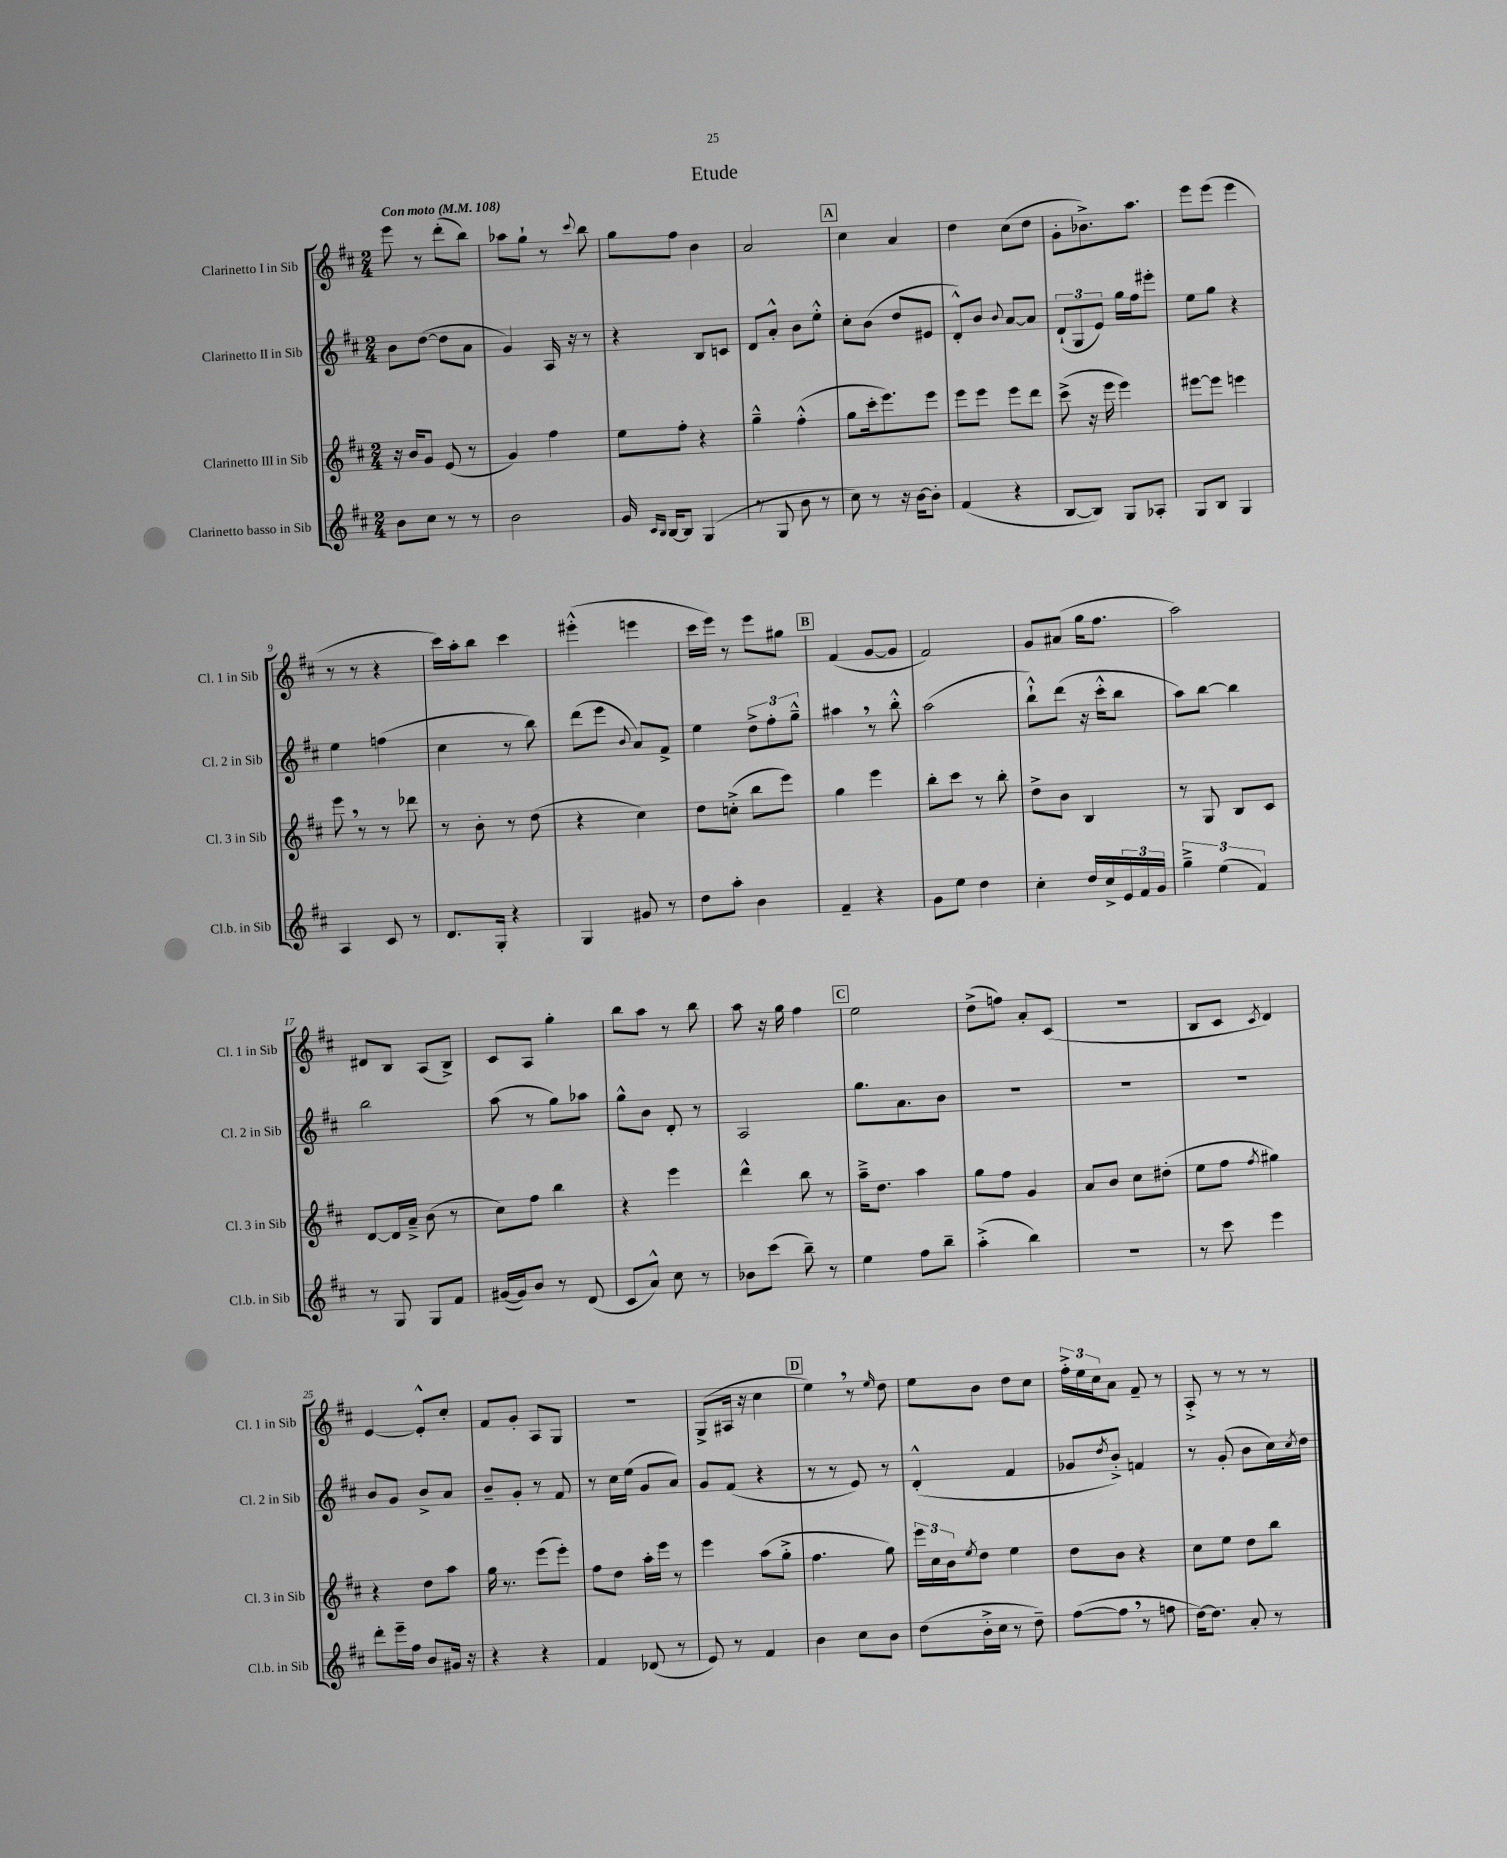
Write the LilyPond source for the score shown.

\header { title = "Etude" }
<<
\new StaffGroup <<
\new Staff = "s0" \with { instrumentName = "Clarinetto I in Sib" shortInstrumentName = "Cl. 1 in Sib" } {
    \clef treble \key d \major \numericTimeSignature \time 2/4 \tempo "Con moto" 4 = 108
    e'''8 r8 d'''8-.( b''8) |
    aes''8 g''8-! r8 \appoggiatura { cis'''8 } b''8 |
    g''8 fis''8 b'4 |
    a'2 |
    \mark \markup { \box "A" } cis''4 a'4 |
    d''4 cis''8( d''8 |
    g'8-. bes'8.->) a''8. |
    e'''8 e'''8( e'''4 |
    r8 r8 r4 |
    cis'''16) a''16-. b''8 cis'''4 |
    eis'''4-.-^( e'''4 |
    cis'''16 e'''16) r8 e'''8 gis''8 |
    \mark \markup { \box "B" } fis'4( g'8~ g'8 |
    fis'2) |
    g'8 ais'8( g''16 fis''8. |
    a''2) |
    dis'8 b8 a8( b8->) |
    cis'8 a8 g''4-. |
    b''8 a''8 r8 b''8 |
    a''8 r16 g''16 fis''4 |
    \mark \markup { \box "C" } e''2 |
    d''8->( f''8) a'8-. cis'8( |
    R2 |
    b8 cis'8 \acciaccatura { cis'8 } d'4) |
    e'4~ e'8-.-^ cis''8-. |
    fis'8 g'8-. a8 g8 |
    r2 |
    g8->( ais16 r16 cis''4 |
    \mark \markup { \box "D" } e''4) \breathe r8 \grace { e''16 } d''8 |
    e''8 b'8 d''8 cis''8 |
    \tuplet 3/2 { fis''16-.-> e''16 cis''16 } a'8 fis'8-- r8 |
    a8-.-> r8 r8 r8 \bar "|." |
}
\new Staff = "s1" \with { instrumentName = "Clarinetto II in Sib" shortInstrumentName = "Cl. 2 in Sib" } {
    \clef treble \key d \major \numericTimeSignature \time 2/4
    b'8 d''8~( d''8 a'8 |
    g'4) a16 r16 r8 |
    r4 b8 c'8 |
    d'8 a'8-.-^ b'8 e''8-.-^ |
    \mark \markup { \box "A" } cis''8-. b'8( d''8 eis'8 |
    d'8-.-^) b'8 \appoggiatura { b'8 } a'8~ a'8 |
    \tuplet 3/2 { d'8-!( g8 e'8) } g''16 fis''16 eis'''8-. |
    e''8 g''8 r4 |
    e''4 f''4( |
    cis''4 r8 b''8) |
    d'''8( e'''8 \appoggiatura { b'8 } a'8) fis'8-> |
    e''4 \tuplet 3/2 { d''8-> fis''8-. g''8---^ } |
    \mark \markup { \box "B" } ais''4 \breathe r8 b''8-.-^ |
    a''2( |
    b''8-!-^) d'''8( r16 cis'''16-.-^ b''8 |
    a''8) b''8~ b''4 |
    b''2 |
    a''8( r8 g''8) aes''8 |
    g''8-^ b'8 d'8-. r8 |
    a2 |
    \mark \markup { \box "C" } g''8. a'8. b'8 |
    R2 |
    R2 |
    R2 |
    b'8 g'8 b'8-> a'8 |
    b'8-- g'8-. r8 fis'8 |
    r8 cis''16 e''16( g'8 a'8) |
    g'8 fis'8( r4 |
    \mark \markup { \box "D" } r8 r8 e'8) r8 |
    d'4-.-^( fis'4 |
    ges'8 \acciaccatura { d''8 } b'8-.->) f'4 |
    r8 g'8-.( b'8 cis''16) \acciaccatura { cis''8 } d''16 \bar "|." |
}
\new Staff = "s2" \with { instrumentName = "Clarinetto III in Sib" shortInstrumentName = "Cl. 3 in Sib" } {
    \clef treble \key d \major \numericTimeSignature \time 2/4
    r16 b'16 g'8 e'8( r8 |
    g'4) fis''4 |
    e''8 fis''8-. r4 |
    g''4---^ fis''4-.-^( |
    \mark \markup { \box "A" } g''8 cis'''16-. e'''8.) e'''8 |
    e'''8 e'''8 e'''8 d'''8 |
    cis'''8->( r16 e'''16 e'''4) |
    eis'''8~ eis'''8 e'''4 |
    e'''8 \breathe r8 r8 des'''8 |
    r8 b'8-. r8 d''8( |
    r4 cis''4) |
    d''8 c''8-.->( b''8 e'''8) |
    \mark \markup { \box "B" } g''4 e'''4 |
    b''8-. cis'''8 r8 b''8-. |
    d''8-> b'8 b4 |
    r8 g8 b8 cis'8 |
    d'8~ d'16 a'16---> b'8( r8 |
    cis''8) fis''8 b''4 |
    r4 e'''4 |
    d'''4-^ b''8 r8 |
    \mark \markup { \box "C" } a''16---> d''8. a''4 |
    g''8 fis''8 g'4 |
    a'8 b'8 cis''8 dis''8-.( |
    e''8 fis''8 \acciaccatura { fis''8 } gis''4) |
    r4 d''8 a''8 |
    g''16 r8. e'''8( e'''8-.) |
    fis''8 d''8 a''16-. e'''16 r8 |
    e'''4 a''8( g''8-.-> |
    \mark \markup { \box "D" } fis''4. g''8) |
    \tuplet 3/2 { e'''16 cis''16 b'16 } \acciaccatura { e''8 } d''8 e''4 |
    d''8 b'8 r4 |
    cis''8 e''8 d''8 b''8 \bar "|." |
}
\new Staff = "s3" \with { instrumentName = "Clarinetto basso in Sib" shortInstrumentName = "Cl.b. in Sib" } {
    \clef treble \key d \major \numericTimeSignature \time 2/4
    b'8 cis''8 r8 r8 |
    b'2 |
    g'16 \grace { cis'16 b16 } b16~ b8 g4( |
    r8 g8 b'8 r8 |
    \mark \markup { \box "A" } cis''8) r8 r16 b'16~ b'8-. |
    fis'4( r4 |
    b8~ b8) g8 aes8-. |
    g8 b8 g4 |
    a4 cis'8 r8 |
    d'8. g16-. r4 |
    g4 gis'8 r8 |
    d''8 a''8-. b'4 |
    \mark \markup { \box "B" } fis'4-- r4 |
    g'8 e''8 d''4 |
    cis''4-. d''16 cis''16-> \tuplet 3/2 { e'16 fis'16 g'16 } |
    \tuplet 3/2 { g''4---> e''4( fis'4) } |
    r8 g8 g8 fis'8 |
    gis'16~( gis'16) b'8 r8 d'8( |
    cis'8 a'8-^) cis''8 r8 |
    bes'8 cis'''8( b''8--) r8 |
    \mark \markup { \box "C" } e''4 fis''8 b''8-- |
    a''4-.->( b''4) |
    r2 |
    r8 cis'''8 e'''4 |
    d'''8-. e'''16-- fis''16 b'8 gis'16 r16 |
    r4 r4 |
    fis'4 des'8( r8 |
    e'8) r8 fis'4 |
    \mark \markup { \box "D" } b'4 cis''8 b'8 |
    d''8( b'16-.-> cis''16 r8 d''8--) |
    fis''8~( fis''8 \breathe r8 f''8 |
    d''16~) d''8. a'8-. r8 \bar "|." |
}
>>
>>
